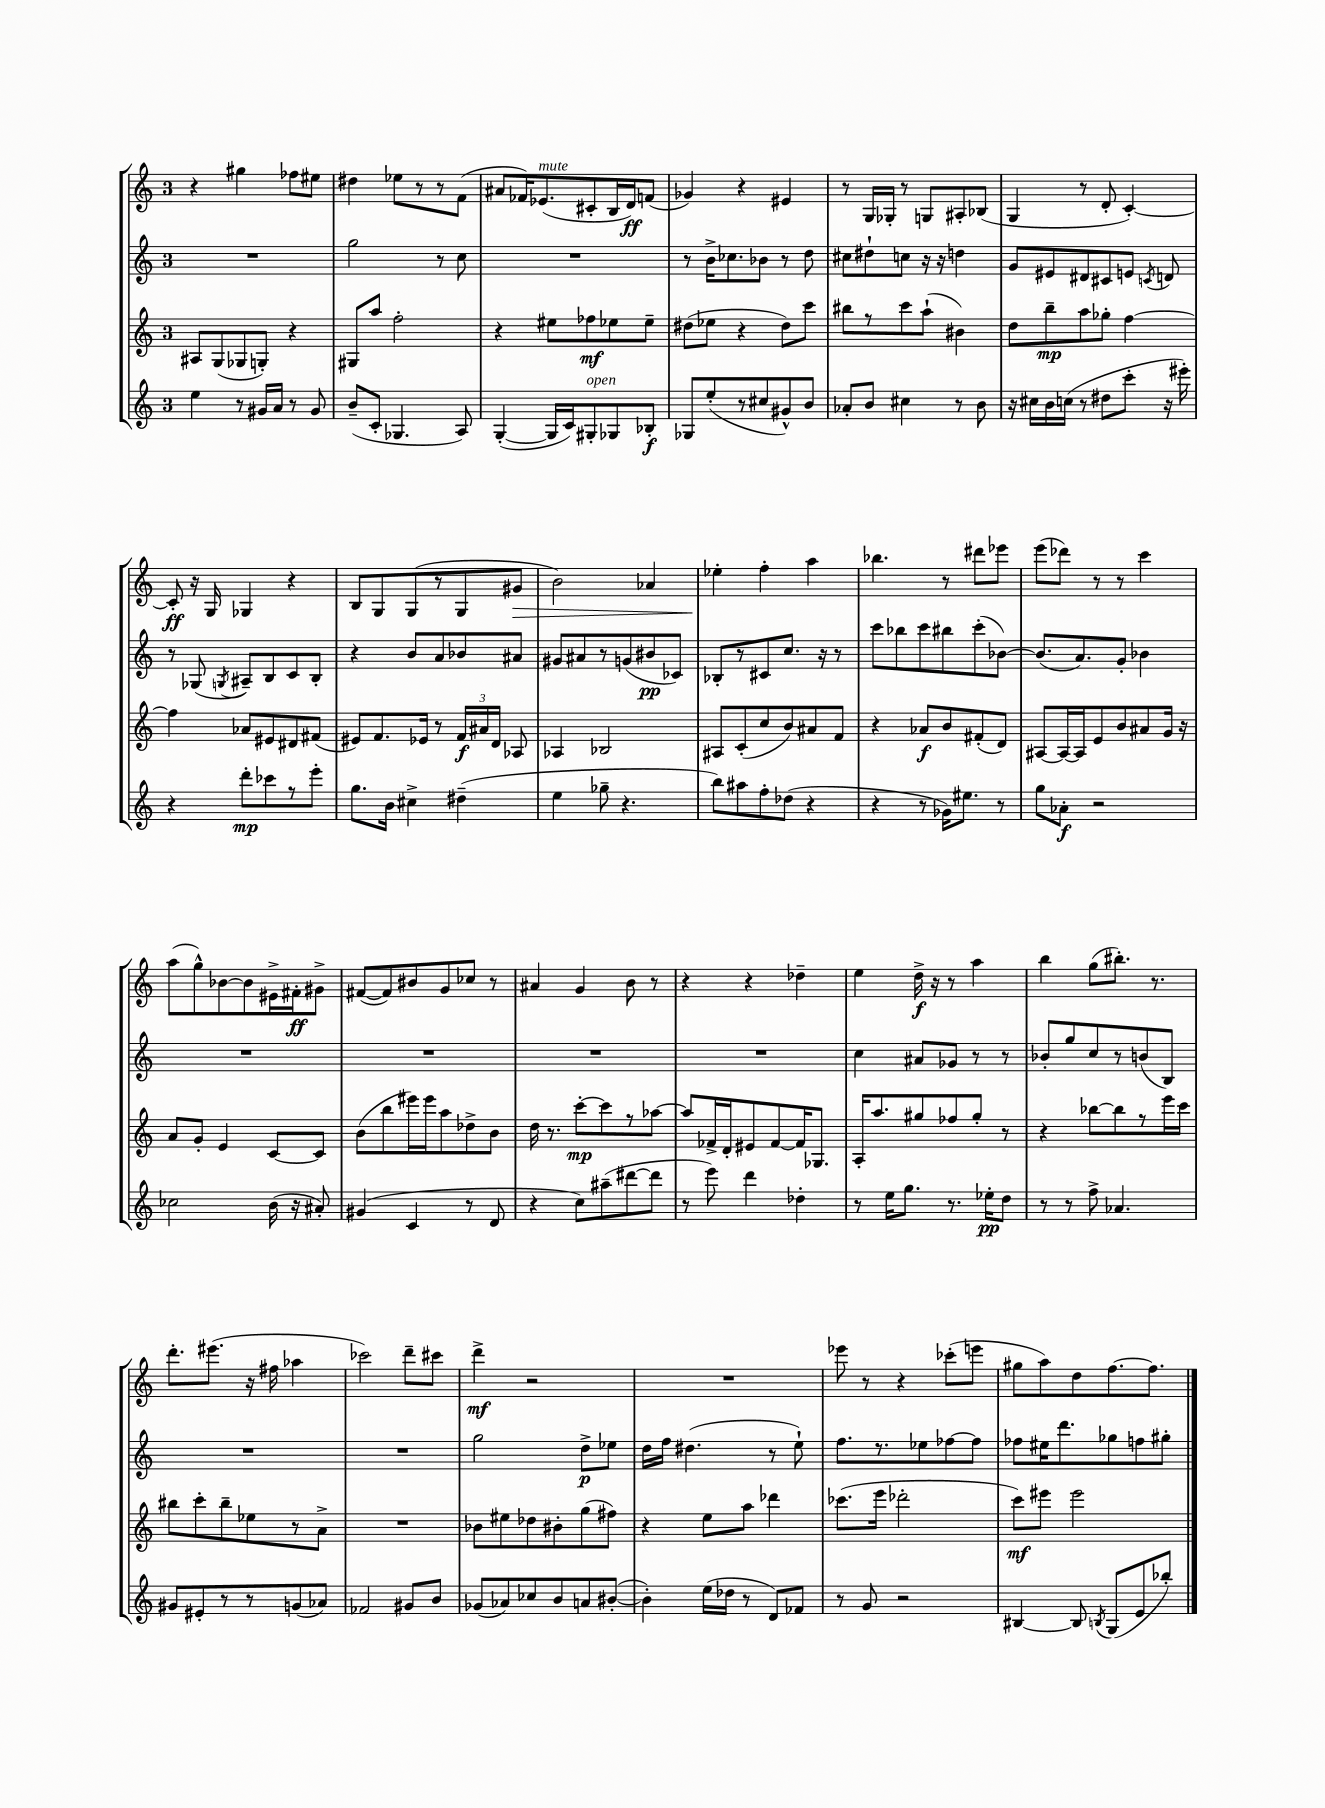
<<
\new StaffGroup <<
\new Staff = "s0" {
    \clef treble \key c \major \once \override Staff.TimeSignature.style = #'single-digit \time 3/4
    \autoBeamOff r4 gis''4 fes''8[ eis''8] |
    dis''4 ees''8[ r8 r8 f'8]( |
    ais'8[ fes'16) ees'8.^\markup { \italic "mute" }( cis'8-. b16 d'16\ff) f'8]( |
    ges'4) r4 eis'4 |
    r8 g16[ ges16]-. r8 g8[ ais8-. bes8]( |
    g4 r8 d'8-. c'4~-.) |
    c'8-.\ff r16 g16 ges4 r4 |
    b8[ g8 g8( r8 g8 gis'8]\> |
    b'2) aes'4 |
    ees''4-.\! f''4-. a''4 |
    bes''4. r8 dis'''8[ ees'''8] |
    e'''8[( des'''8]) r8 r8 c'''4 |
    a''8[( g''8-^) bes'8~ bes'8 eis'16-> fis'16-.\ff gis'8]-> |
    fis'8[~( fis'8) bis'8 g'8 ces''8] r8 |
    ais'4 g'4 b'8 r8 |
    r4 r4 des''4-- |
    e''4 d''16->\f r16 r8 a''4 |
    b''4 g''8[( bis''8.]-.) r8. |
    d'''8.[-. eis'''8.]( r16 fis''16 aes''4 |
    ces'''2) d'''8[-- cis'''8] |
    d'''4->\mf r2 |
    R2. |
    ees'''8 r8 r4 ces'''8[-.( e'''8] |
    gis''8[ a''8) d''8 f''8.~ f''8.] \bar "|." |
}
\new Staff = "s1" {
    \clef treble \key c \major \once \override Staff.TimeSignature.style = #'single-digit \time 3/4
    \autoBeamOff R2. |
    g''2 r8 c''8 |
    R2. |
    r8 b'16[-> ces''8. bes'8] r8 d''8 |
    cis''8[ dis''8-! c''8] r16 r16 d''4 |
    g'8[ eis'8 dis'8 cis'8 e'8] \acciaccatura { c'8 } d'8 |
    r8 ges8( \acciaccatura { g8 } ais8[--) b8 c'8 b8]-. |
    r4 b'8[ a'8 bes'8 ais'8] |
    gis'8[ ais'8 r8 g'8( bis'8\pp ces'8]) |
    bes8[-. r8 cis'8 c''8.] r16 r8 |
    c'''8[ bes''8 c'''8 bis''8 c'''8-.( bes'8]~) |
    bes'8.[( a'8.) g'8]-. bes'4 |
    R2. |
    R2. |
    R2. |
    R2. |
    c''4 ais'8[ ges'8] r8 r8 |
    bes'8[-. g''8 c''8 r8 b'8( b8]) |
    R2. |
    R2. |
    g''2 d''8[->\p ees''8] |
    d''16[ f''16] dis''4.( r8 e''8-!) |
    f''8.[ r8. ees''8 fes''8~ fes''8] |
    fes''8[ eis''16 d'''8. ges''8 f''8 gis''8]-. \bar "|." |
}
\new Staff = "s2" {
    \clef treble \key c \major \once \override Staff.TimeSignature.style = #'single-digit \time 3/4
    \autoBeamOff ais8[ g8( ges8 g8]-.) r4 |
    gis8[ a''8] f''2-. |
    r4 eis''8[ fes''8\mf ees''8 ees''8]-- |
    dis''8[( ees''8] r4 dis''8[) c'''8] |
    bis''8[ r8 c'''8 a''8]-!( bis'4) |
    d''8[ b''8--\mp a''8 ges''8]-. f''4~ |
    f''4 aes'8[ eis'8 dis'8 fis'8]( |
    eis'8[) f'8. ees'16] r8 \tuplet 3/2 { f'16[\f ais'16 d'16] } aes8 |
    aes4 bes2 |
    ais8[ c'8-.( c''8 b'8) ais'8 f'8] |
    r4 aes'8[\f b'8 fis'8-.( d'8]) |
    ais8[~ ais16~ ais16 e'8 b'8 ais'8 g'16] r16 |
    a'8[ g'8]-. e'4 c'8[~ c'8] |
    b'8[( b''8 eis'''16) eis'''16 a''8 des''8-> b'8] |
    d''16 r8. c'''8[~-.\mp c'''8 r8 aes''8]~ |
    aes''8[ fes'16-> d'16-. eis'8 fes'8~ fes'16 ges8.] |
    a16[-. a''8. gis''8 fes''8 gis''8]-. r8 |
    r4 bes''8[~ bes''8 r8 e'''16 c'''16] |
    bis''8[ c'''8-. bis''8-- ees''8 r8 a'8]-> |
    R2. |
    bes'8[ eis''8 des''8 bis'8-. g''8( fis''8]) |
    r4 e''8[ a''8] des'''4 |
    ces'''8.[( e'''16] des'''2-. |
    c'''8[\mf) eis'''8] eis'''2 \bar "|." |
}
\new Staff = "s3" {
    \clef treble \key c \major \once \override Staff.TimeSignature.style = #'single-digit \time 3/4
    \autoBeamOff e''4 r8 gis'16[ a'16] r8 gis'8 |
    b'8[--( c'8]-. ges4. a8) |
    g4~-.( g16[ c'16) gis8-.^\markup { \italic "open" } ges8 bes8]-.\f |
    ges8[ e''8-.( r8 cis''8 gis'8-^) b'8] |
    aes'8[-. b'8] cis''4 r8 b'8 |
    r16 cis''16[ b'16 c''16]( r8 dis''8[ c'''8]-. r16 eis'''16-.) |
    r4 d'''8[-.\mp ces'''8 r8 e'''8]-. |
    g''8.[ b'16] cis''4-> dis''4--( |
    e''4 ges''8-- r4. |
    b''8[) ais''8 f''8-. des''8]( r4 |
    r4 r8 ges'16[) eis''8.] r8 |
    g''8[ aes'8]-.\f r2 |
    ces''2 b'16( r16 ais'8-.) |
    gis'4( c'4 r8 d'8 |
    r4 c''8[) ais''8--( dis'''8~ dis'''8] |
    r8 e'''8) d'''4 des''4-. |
    r8 e''16[ g''8.] r8. ees''16[-.\pp d''8] |
    r8 r8 f''8-> aes'4. |
    gis'8[ eis'8-. r8 r8 g'8( aes'8]) |
    fes'2 gis'8[ b'8] |
    ges'8[( aes'8) ces''8 b'8 a'8 bis'8]~-.( |
    bis'4-.) e''16[( des''16] r8 d'8[) fes'8] |
    r8 g'8 r2 |
    bis4~ bis8 \acciaccatura { b8 } g8[( e'8 bes''8]-.) \bar "|." |
}
>>
>>
\layout { \context { \Score \remove "Bar_number_engraver" } }
